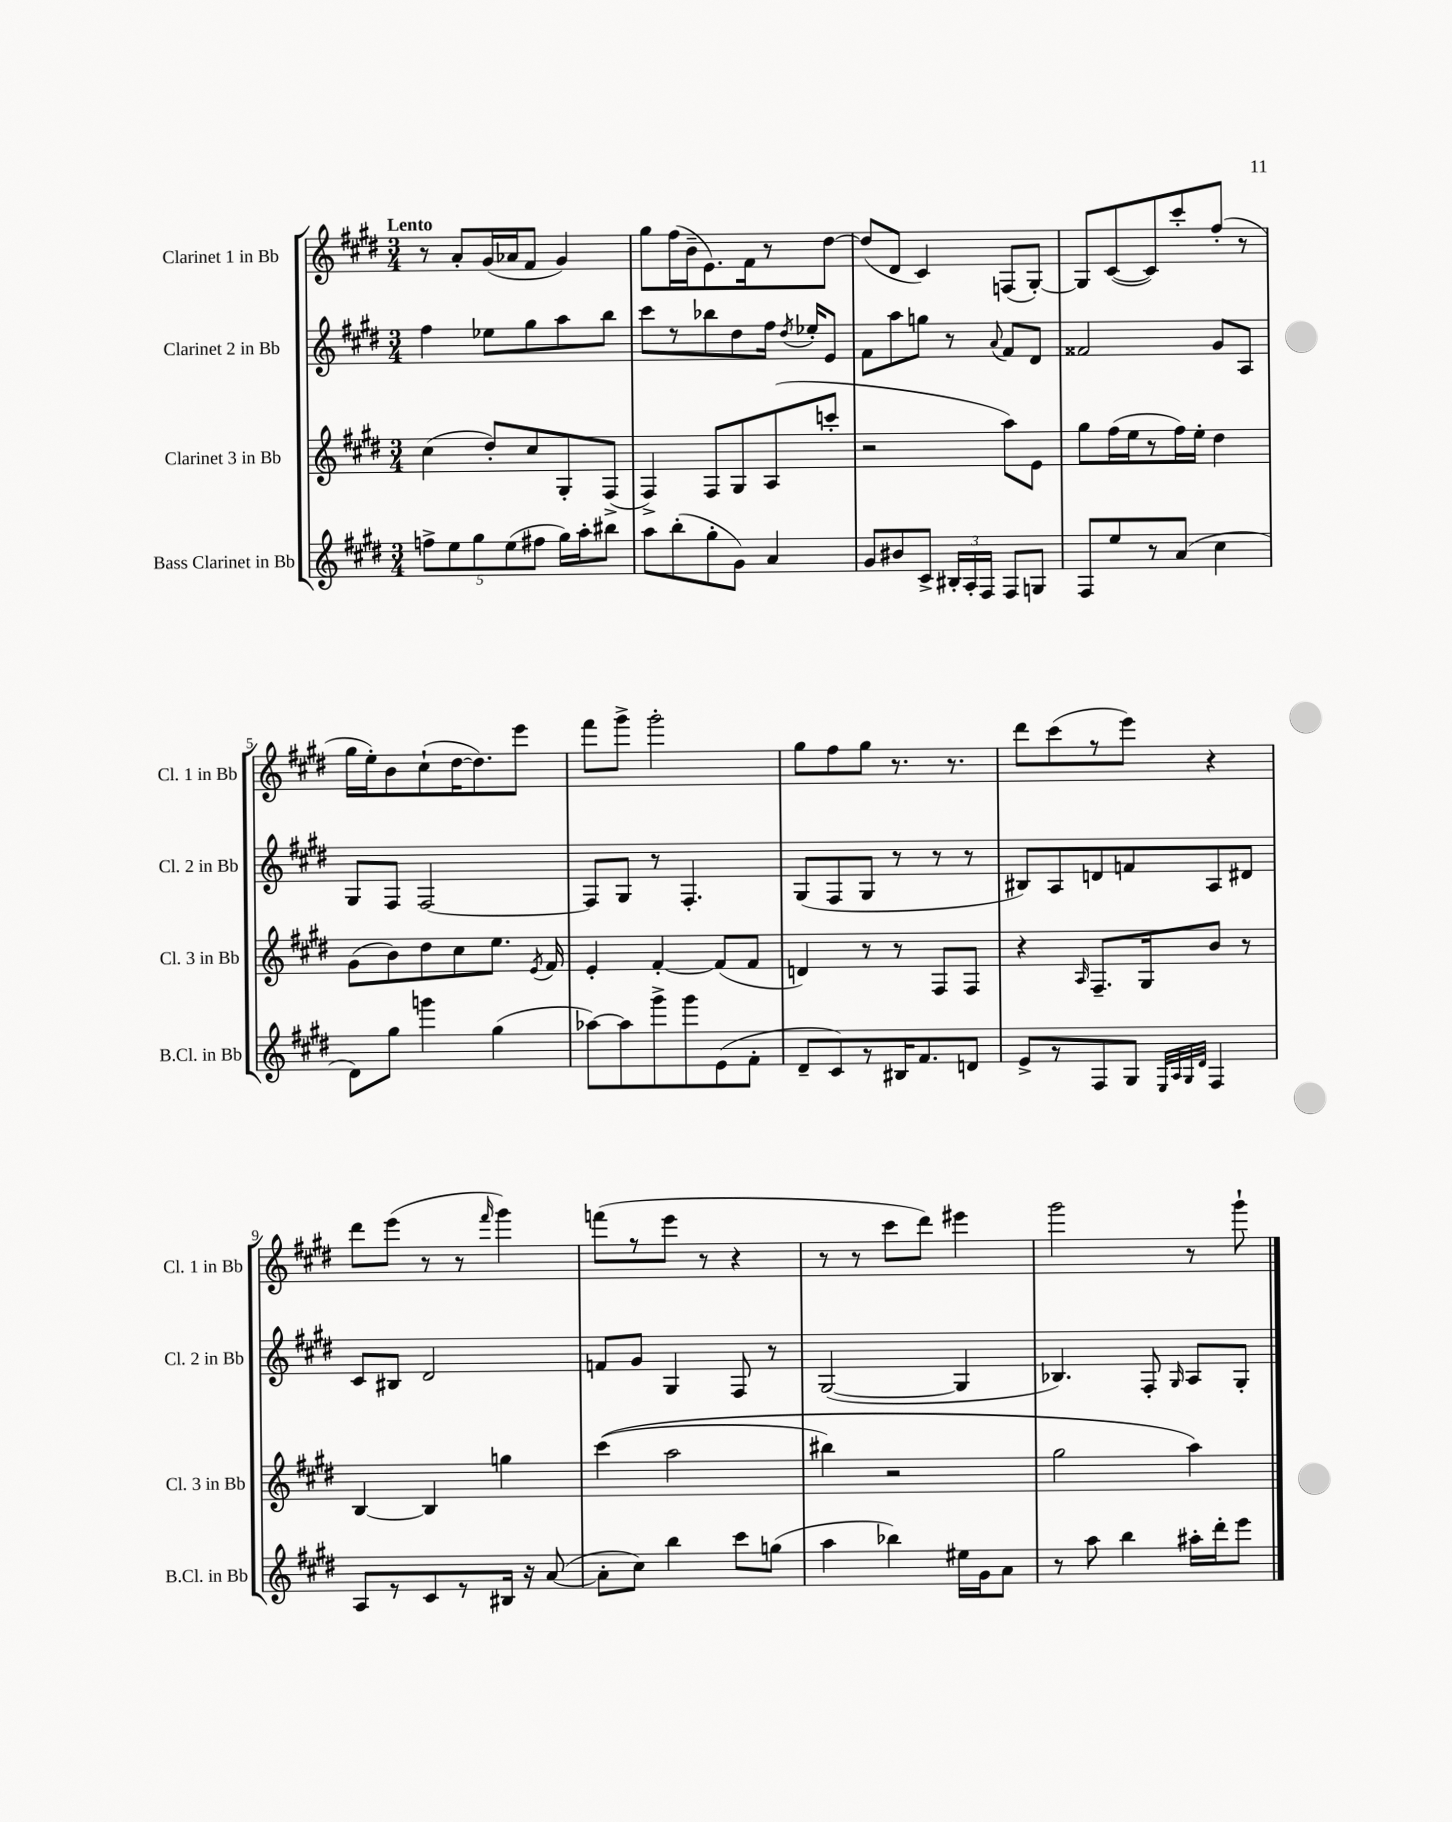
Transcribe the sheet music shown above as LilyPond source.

<<
\new StaffGroup <<
\new Staff = "s0" \with { instrumentName = "Clarinet 1 in Bb" shortInstrumentName = "Cl. 1 in Bb" } {
    \clef treble \key e \major \numericTimeSignature \time 3/4 \tempo "Lento"
    \autoBeamOff r8 a'8[-. gis'16( aes'16 fis'8] gis'4) |
    gis''8[ fis''16( b'16-- e'8.) fis'16 r8 dis''8]~ |
    dis''8[( dis'8] cis'4) f8[( gis8]~-.) |
    gis8[ cis'8~( cis'8) cis'''8-. fis''8]-.( r8 |
    gis''16[ e''16-.) b'8 cis''8-!( dis''16~ dis''8.) e'''8] |
    fis'''8[ gis'''8]-> gis'''2-. |
    gis''8[ fis''8 gis''8] r8. r8. |
    dis'''8[ cis'''8( r8 e'''8]) r4 |
    dis'''8[ e'''8]( r8 r8 \grace { fis'''16 } gis'''4) |
    f'''8[( r8 e'''8] r8 r4 |
    r8 r8 cis'''8[ dis'''8]) eis'''4 |
    gis'''2 r8 gis'''8-! \bar "|." |
}
\new Staff = "s1" \with { instrumentName = "Clarinet 2 in Bb" shortInstrumentName = "Cl. 2 in Bb" } {
    \clef treble \key e \major \numericTimeSignature \time 3/4
    \autoBeamOff fis''4 ees''8[ gis''8 a''8 b''8] |
    cis'''8[ r8 bes''8 dis''8 fis''16] \acciaccatura { dis''8 } ees''16[-. e'8] |
    fis'8[ a''8 g''8] r8 \appoggiatura { a'8 } fis'8[ dis'8] |
    fisis'2 gis'8[ a8] |
    gis8[ fis8] fis2~ |
    fis8[ gis8] r8 fis4.-. |
    gis8[( fis8 gis8] r8 r8 r8 |
    bis8[) a8 d'8 f'8 a8 dis'8] |
    cis'8[ bis8] dis'2 |
    f'8[ gis'8] gis4 fis8 r8 |
    gis2~( gis4 |
    bes4.) fis8-. \grace { gis16 } a8[ gis8]-. \bar "|." |
}
\new Staff = "s2" \with { instrumentName = "Clarinet 3 in Bb" shortInstrumentName = "Cl. 3 in Bb" } {
    \clef treble \key e \major \numericTimeSignature \time 3/4
    \autoBeamOff cis''4( dis''8[-.) cis''8 gis8-. fis8]->( |
    fis4->) fis8[ gis8 a8( c'''8]-. |
    r2 a''8[) e'8] |
    gis''8[ fis''16( e''16 r8 fis''16) e''16]-. dis''4 |
    gis'8[( b'8) dis''8 cis''8 e''8.] \acciaccatura { e'8 } fis'16 |
    e'4-. fis'4~-. fis'8[( fis'8] |
    d'4) r8 r8 fis8[ fis8] |
    r4 \grace { a16 } fis8.[-- gis16 b'8] r8 |
    b4~ b4 g''4 |
    cis'''4(\( a''2 |
    bis''4) r2 |
    gis''2 a''4\) \bar "|." |
}
\new Staff = "s3" \with { instrumentName = "Bass Clarinet in Bb" shortInstrumentName = "B.Cl. in Bb" } {
    \clef treble \key e \major \numericTimeSignature \time 3/4
    \autoBeamOff \tuplet 5/4 { f''8[-> e''8 gis''8 e''8( fis''8] } gis''16[) a''16-. bis''8] |
    a''8[ b''8-.( gis''8-. gis'8]) a'4 |
    gis'8[ bis'8 cis'8]-> \tuplet 3/2 { bis16[-. a16-. fis16] } fis8[ g8] |
    fis8[ e''8 r8 a'8]( cis''4 |
    dis'8[) gis''8] g'''4 gis''4( |
    aes''8[~) aes''8 gis'''8-> gis'''8 e'8( fis'8]-. |
    dis'8[-- cis'8) r8 bis16 fis'8. d'8] |
    e'8[-> r8 fis8 gis8] \grace { e32[ a32 gis32 dis'32] } fis4 |
    a8[ r8 cis'8 r8 bis16] r16 a'8~( |
    a'8[-. cis''8]) b''4 cis'''8[ g''8]( |
    a''4 bes''4) eis''16[ gis'16 a'8] |
    r8 a''8 b''4 ais''16[-. dis'''16-. e'''8] \bar "|." |
}
>>
>>
